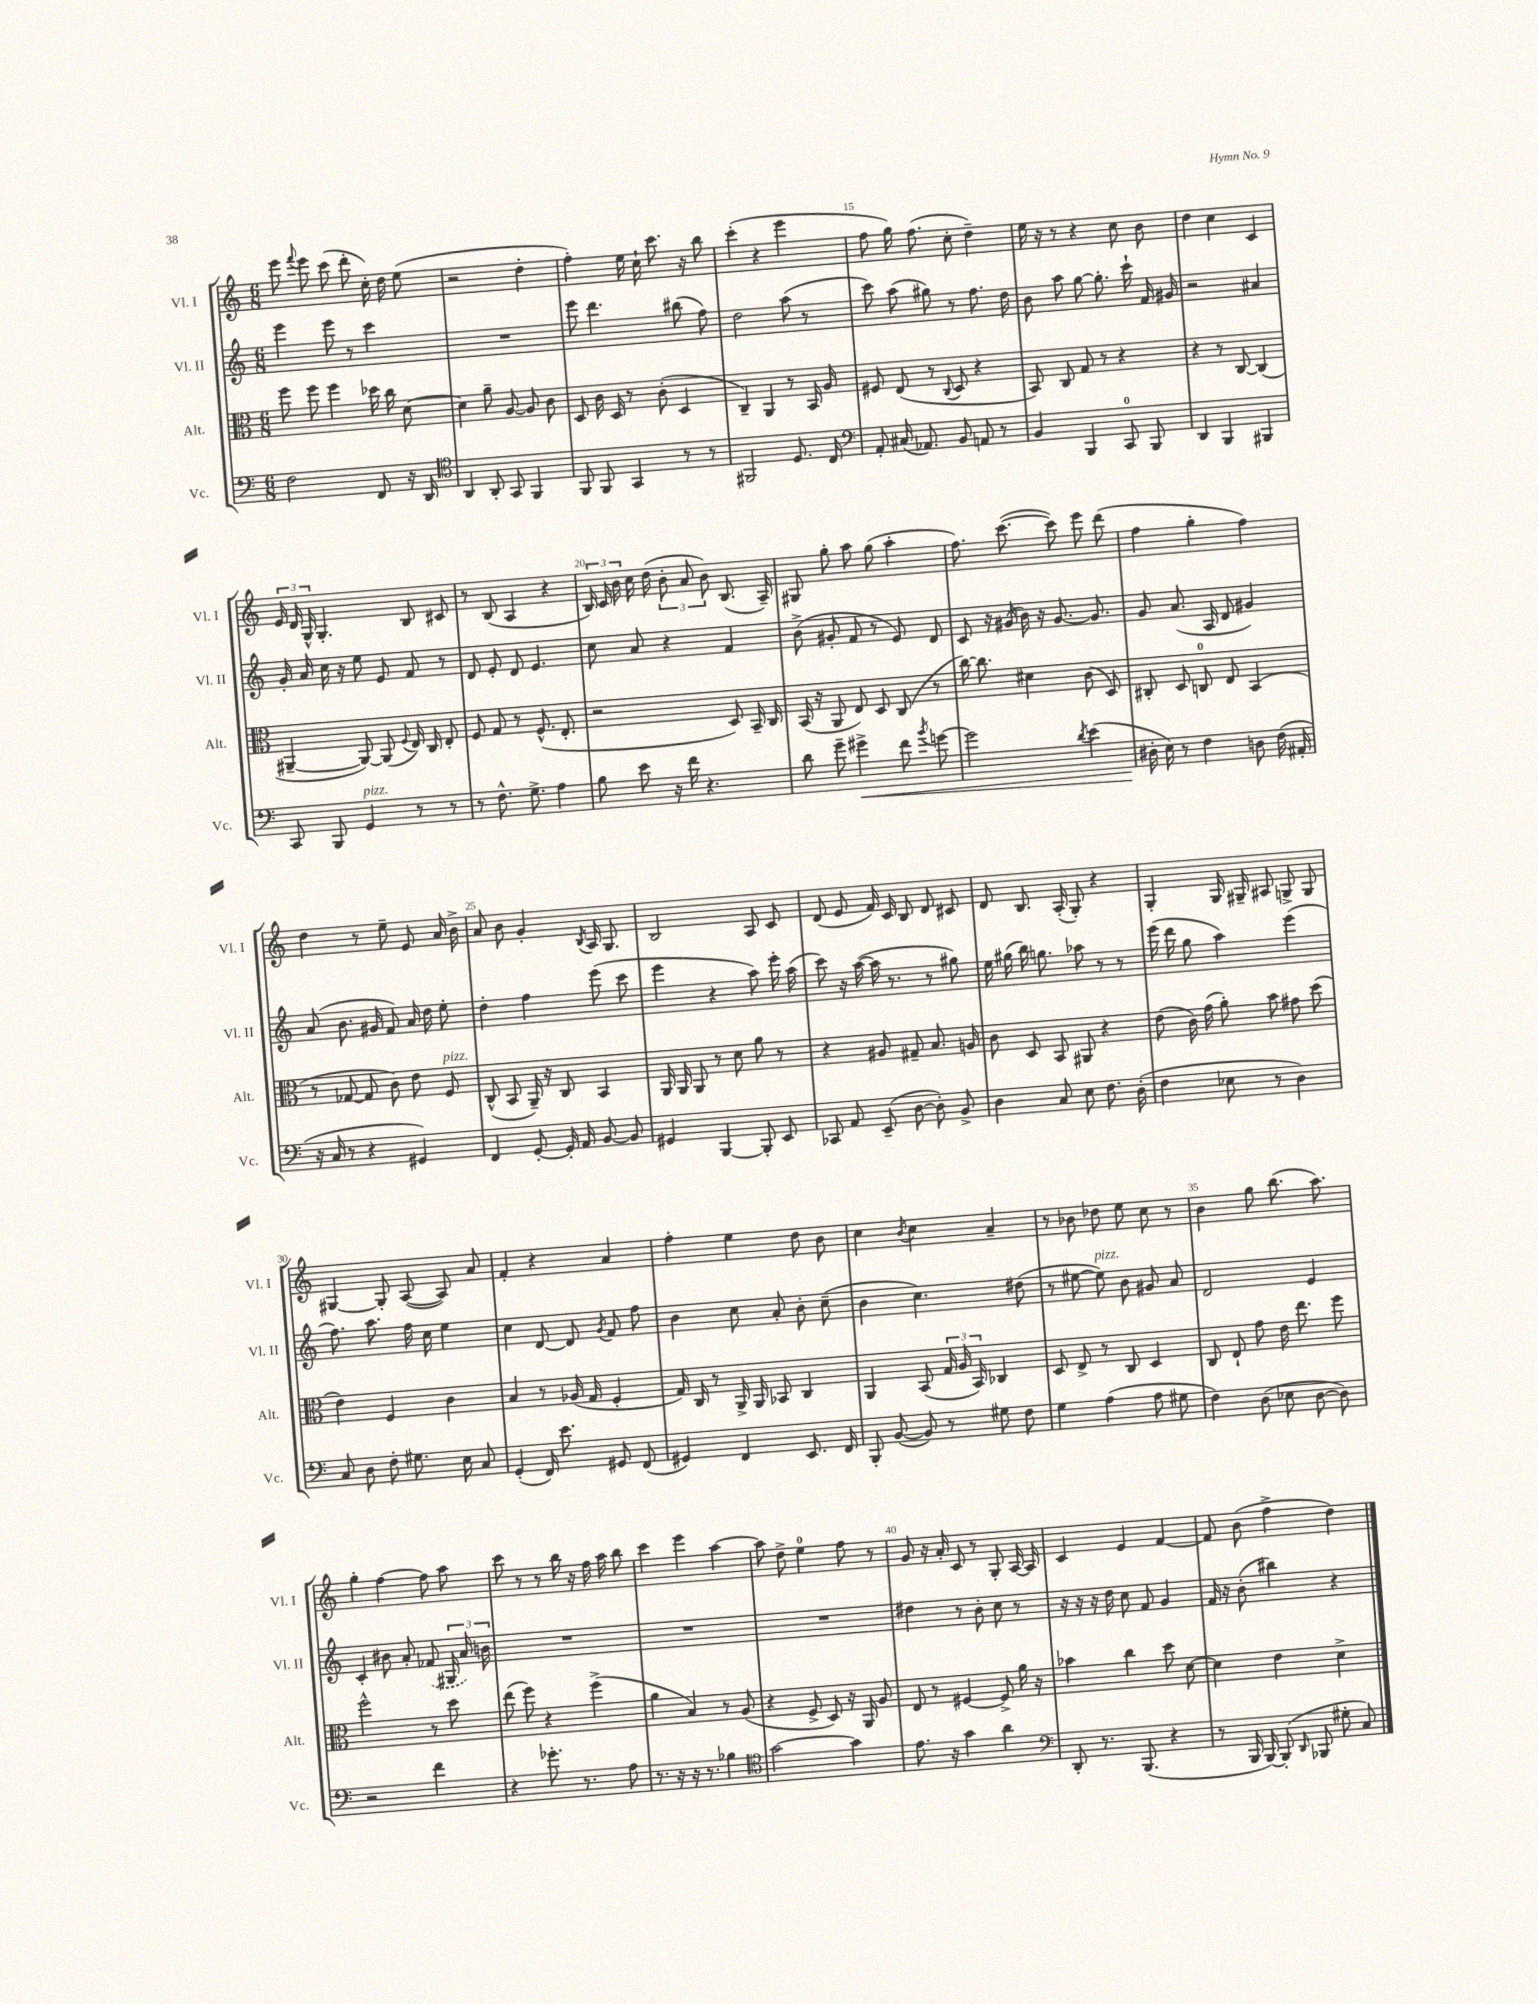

**kern	**kern	**kern	**kern
*staff4	*staff3	*staff2	*staff1
*clefF4	*clefC3	*clefG2	*clefG2
*k[]	*k[]	*k[]	*k[]
*M6/8	*M6/8	*M6/8	*M6/8
2F	8ff	4eee	8eee
.	.	.	8qqfff
.	8ff	.	8eee
.	4ff	8eee	(8ccc
.	.	8r	8ddd'
8FF	16dd-	4ccc	16cc')
.	16cc	.	16dd
16r	[8d	.	(8ee
16DD	.	.	.
=	=	=	=
*clefC4	*	*	*
4AA	4d]	2.r	2r
8AA'	8a~	.	.
8GG	[8A	.	.
4FF	8A]	.	4dd'
.	8c	.	.
=	=	=	=
8FF	8D	8eee	4ff')
8FF	16c	4.ddd	.
.	16D	.	.
4GG	8r	.	16ee
.	.	.	16cc`
.	(8c'	.	8.ccc
8r	4D	(8bb#	.
.	.	.	16r
8r	.	8ff)	8bb
=	=	=	=
2FF#	4C~)	2dd	(4ccc'
.	4AA	.	4r
8.D	8r	(8aa	4eee
.	16BB	8r	.
16C	16A	.	.
=	=	=	=
*clefF4	*	*	*
8AA'	8F#	8ccc)	8ff
(16C#	(8E	(8aa	16gg)
8.AA-)	.	.	(8.ff
.	8r	8gg#)	.
.	8qqC	.	.
8BB	8D	8r	8cc'
8AA	4r	8.ff	4dd~)
8r	.	.	.
.	.	16dd	.
=	=	=	=
4BB	8BB)	8b	16ee
.	.	.	16r
.	8C	8aa	8r
4BBB	8G	[8gg	4r
.	8r	8.gg']	.
8CC	4r	.	8cc
.	.	16ccc`	.
8BBB	.	16f	8b
.	.	16g#	.
=	=	=	=
4DD	4r	2r	4dd
4BBB	8r	.	4cc
.	[8C	.	.
4BBB#	(4C]	4a#	4c
=	=	=	=
8CC	[4AA#~	16g'	24e
.	.	.	24d
.	.	16a	.
.	.	.	24G^^
8BBB	.	16cc	4.G'
.	.	16r	.
4GG	8AA#_)	8ee	.
.	(8AA#]	8e	.
.	8qqF	.	.
8r	16E)	8f	8B
.	16C	.	.
8r	8E'	8r	8c#
=	=	=	=
8r	8F	8d	8r
8.F^^	8G	8e'	(8B
.	8r	8d	4A
8.G^	.	.	.
.	(8.F^^	4.e	.
4A	.	.	4r
.	8.E'	.	.
=	=	=	=
8B	2r	8cc	24B)
.	.	.	24c
.	.	.	24b
8e	.	8a	16cc
.	.	.	(16dd
16r	.	4r	12b'
16f	.	.	.
.	.	.	12a
4.r	.	.	.
.	.	.	12b)
.	8D)	4f	(8.B
.	16BB~	.	.
.	16C	.	16A~)
=	=	=	=
8d	(16BB	(8b^	8G#
.	16r	.	.
8g~	8AA	8g#'	8gg'
4g#^	8E)	8f	8aa
.	8D	8r	(8gg
8f	(8C	8e)	4aa'
8qb	.	.	.
[8g	8r	8d	.
=	=	=	=
2g]	[16cc)	8c	8.ff)
.	8.cc]	.	.
.	.	16r	.
.	.	(16g#	([8.ccc
.	4d#	16b)	.
.	.	16r	.
.	.	[8.g#	8ccc])
8qd	.	.	.
(4e	(8c	.	8eee
.	.	8.g#]	.
.	8D)	.	(8ddd
=	=	=	=
16D#'	8C#'	8g	4ff
16E)	.	.	.
8r	8D	(8.a	.
4F	8C	.	4gg'
.	.	16A	.
.	8E	8d	.
8D	(4BB	4g#)	4ff)
(16F	.	.	.
16AA#'	.	.	.
=	=	=	=
16r	8r	(8a	4dd
16C	.	.	.
8r	[8G-	8.b	.
4r	8G-]	.	8r
.	.	16g#	.
.	8c)	8f)	8ee~
4GG#)	8e	16a	8e
.	.	16dd	.
.	8F	8ee'	16a
.	.	.	16b^
=	=	=	=
4FF	(8C^^	4dd'	8a
.	8BB	.	8b
[8GG'	16AA~)	4ff	4g'
.	16r	.	.
16GG']	8C	.	.
16AA	.	.	.
.	.	.	8qB
[8BB	4BB	(8eee	16A
.	.	.	8.G
8BB]	.	8ccc	.
=	=	=	=
4GG#	16AA	4eee	2B
.	16AA	.	.
.	8AA	.	.
[4BBB	8r	4r	.
.	8d	.	.
8BBB']	8a	8aa)	8A
8EE	8r	16eee'	8c
.	.	(16aa	.
=	=	=	=
8CC-	4r	8ccc)	(8d
8AA	.	16r	8e
.	.	([16aa	.
(8EE~	8A#	16aa]	16f)
.	.	8.r	16c
[8D	8G#~	.	8B
8D'])	8.B	8r	8d
8BB^	.	8gg#)	8c#
.	16A	.	.
=	=	=	=
4D	8c	16ee	8d
.	.	(16gg#	.
.	8D	16bb)	8.B
.	.	8.gg	.
8C	8BB	.	.
.	.	.	(16A'
8E	8AA#	8aa-	8G')
8.F	4r	8r	4r
.	.	8r	.
(16D'	.	.	.
=	=	=	=
4F	(8e	(16eee	4G'
.	.	16ddd	.
.	16c)	8gg	.
.	(16g	.	.
8E-	8a')	4aa)	16G
.	.	.	16G#~
8r	8b	.	8A#
4D)	8g#	(4eee	8G^
.	(8dd	.	8G
=	=	=	=
8C	4e)	8.ff)	[4G#
8D	.	.	.
.	.	8.aa	.
8F'	4F	.	8G#']
8.G#	.	16ff	([8A
.	.	16cc	.
.	4c	4ee	8A])
16E	.	.	.
8C	.	.	8a
=	=	=	=
(4GG'	4B	4cc	4f'
16FF)	8r	[8d	4r
8.e	.	.	.
.	(16A-	8d]	.
.	16G	.	.
.	.	8qg	.
8GG#	4F'	8f	4a
(8FF	.	8ff	.
=	=	=	=
4GG#)	16G)	4b	4ff'
.	16C	.	.
.	8r	.	.
4FF	16AA^	8cc	4ee
.	16AA	.	.
.	8BB-	8a'	.
8.EE	4C	8b'	8dd
.	.	(8cc~	8b
16FF	.	.	.
=	=	=	=
8BBB'	4AA	4b	4cc
([8BB	.	.	.
.	.	.	8qb
8BB])	(8BB	4.cc)	4cc
8r	24G	.	.
.	24A	.	.
.	24BB)	.	.
8G#	4C-	.	4a~
8F	.	(8dd#	.
=	=	=	=
4G	8D	8r	8r
.	8E^	[8ee#	8b-
(4A	8r	8ee#])	8dd-
.	8C	8b	8ee
8A	4D	8g#	8cc
8G#	.	8a	8r
=	=	=	=
4F)	8C	2d	4b
.	8E`	.	.
(8D	8g	.	8gg
8E-	16e	.	(8.bb
.	8.ee	.	.
[8D	.	4e	.
.	.	.	8.aa)
8D])	8ff	.	.
=	=	=	=
2r	2ff^^	4c'	4gg'
.	.	8b#	[4ff
.	.	8a'	.
4f	8r	(8f-	8ff]
.	8dd	24G#	8aa
.	.	24a)	.
.	.	24b	.
=	=	=	=
4r	(8ee	2.r	8ccc
.	8ff)	.	8r
8.g-'	4r	.	8r
.	.	.	16bb
8.r	.	.	16r
.	(4ff^	.	16ff
.	.	.	16aa
8A	.	.	8bb
=	=	=	=
8.r	4a	2.r	4ccc
16r	.	.	.
16r	4B)	.	4eee
8.r	.	.	.
4B-	8r	.	[4aa
.	(8A	.	.
=	=	=	=
*clefC4	*	*	*
[2g	4r	2.r	8aa]
.	.	.	8dd^
.	8F^	.	4ee
.	8D)	.	.
4g]	16r	.	8ff
.	16AA	.	.
.	8A	.	8r
=	=	=	=
8.e	8E	4dd#	8g
.	8r	.	16r
16r	.	.	16a'
4g	[4F#	8r	8c
.	.	8b'	8r
4a	8F#^]	8cc	8G'
.	16a	8r	[16A
.	16r	.	16A]
=	=	=	=
*clefF4	*	*	*
8DD'	4b-	16r	4c
.	.	16r	.
8.r	.	16r	.
.	.	16dd	.
.	4cc	8cc	4e
(8.BBB	.	.	.
.	.	8f	.
4r	8dd	4g	[4f
.	[8d	.	.
=	=	=	=
8r	4d]	16f	8f]
.	.	16r	.
16BBB	.	(8b'	(8b
[16BBB)	.	.	.
(8BBB']	4e	4bb#)	4ff^
16qqDD	.	.	.
8BBB-	.	.	.
8G#'	4d^	4r	4dd)
8C)	.	.	.
==	==	==	==
*-	*-	*-	*-
